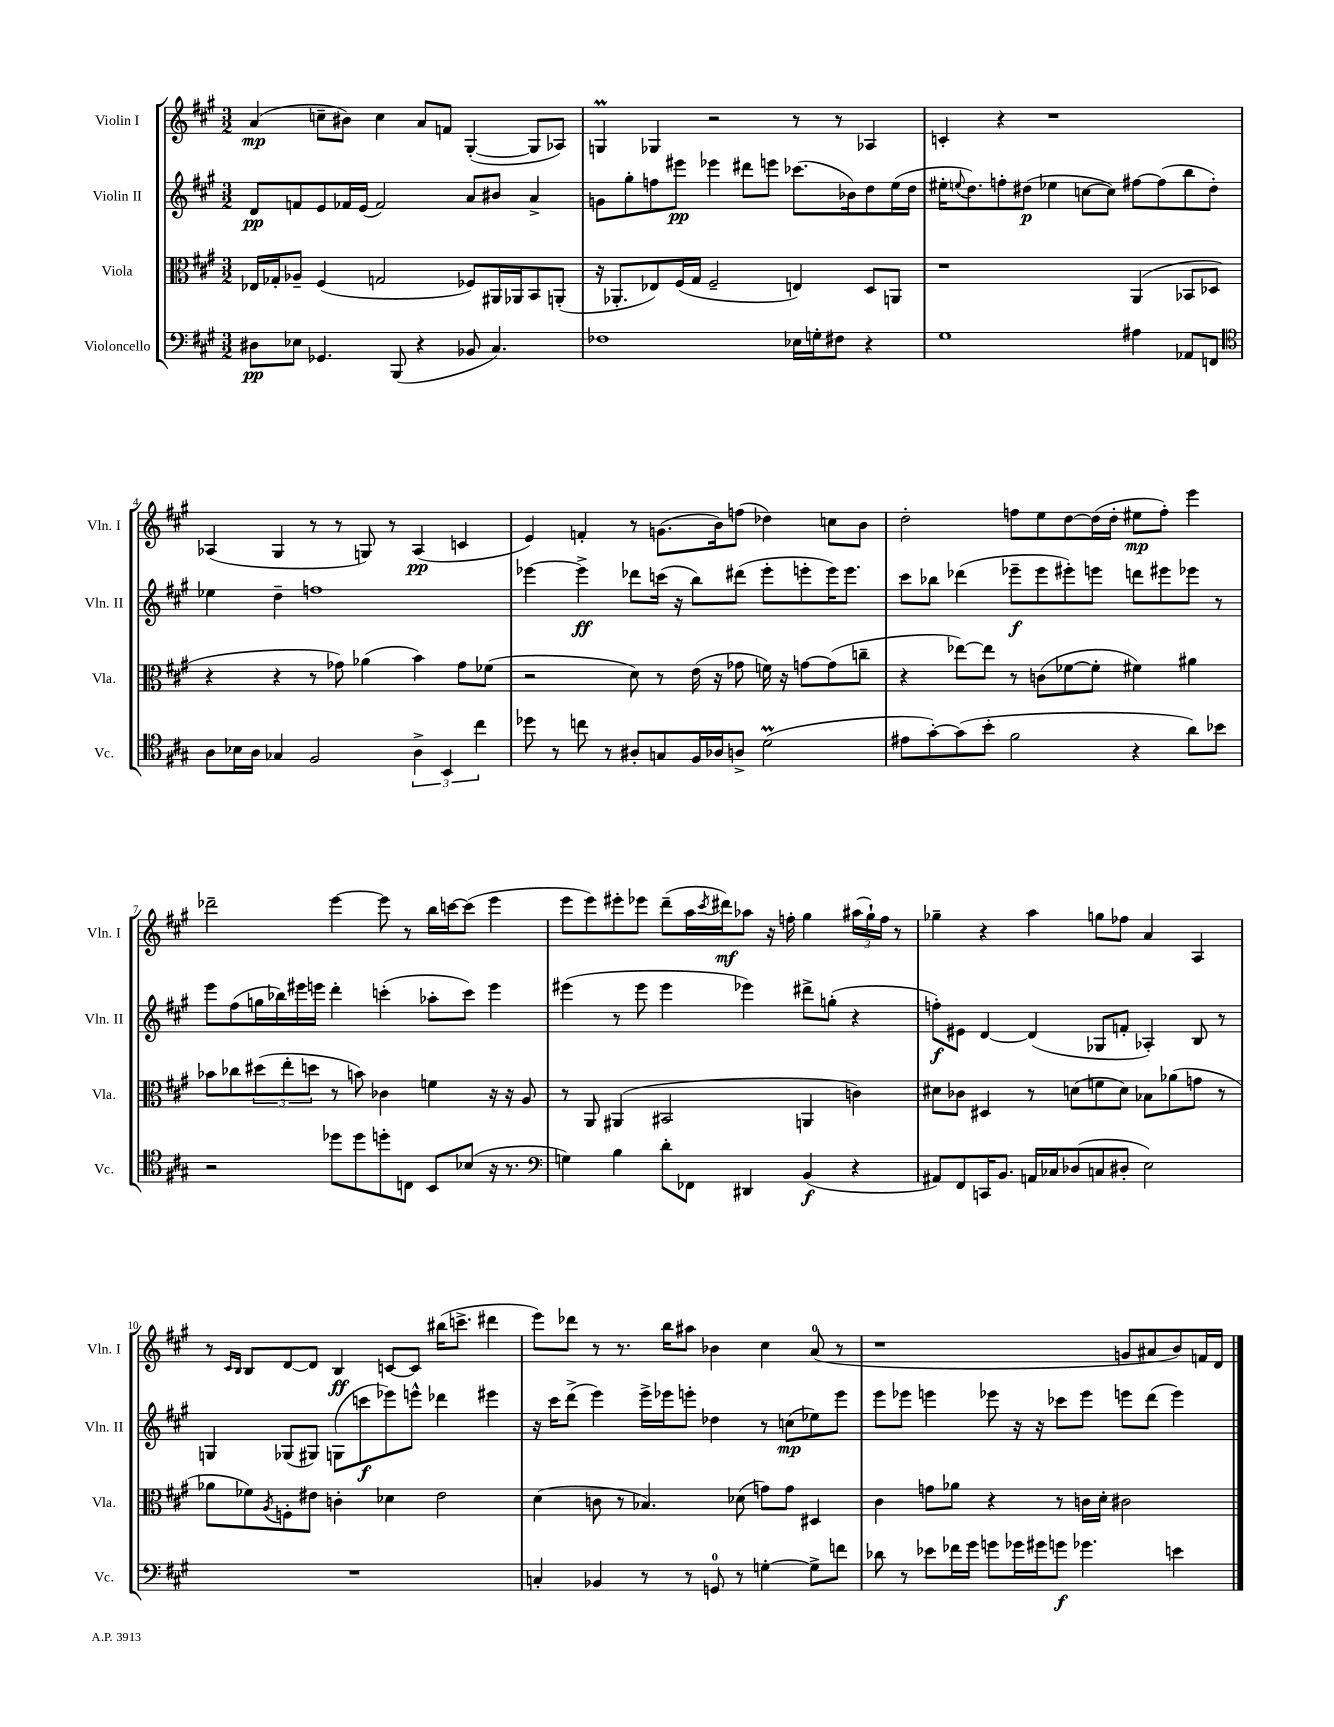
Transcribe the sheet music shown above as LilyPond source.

<<
\new StaffGroup <<
\new Staff = "s0" \with { instrumentName = "Violin I" shortInstrumentName = "Vln. I" } {
    \clef treble \key a \major \numericTimeSignature \time 3/2
    a'4\mp( c''8-- bis'8) c''4 a'8 f'8 gis4~-.( gis8 aes8) |
    g4\prall ges4 r2 r8 r8 aes4 |
    c'4-. r4 r1 |
    aes4( gis4 r8 r8 g8) r8 aes4\pp( c'4 |
    e'4) f'4-. r8 g'8.( b'16) f''8( des''4) c''8 b'8 |
    d''2-. f''8 e''8 d''8~ d''16( d''16-. eis''8\mp f''8-.) e'''4 |
    des'''2-- e'''4~ e'''8 r8 b''16 c'''16~ c'''8( e'''4 |
    e'''8 e'''8) eis'''8-. ees'''8 d'''8--( a''16 \acciaccatura { cis'''8 } dis'''16\mf) aes''8 r16 f''16-. gis''4 \tuplet 3/2 { ais''16( gis''16-!) f''16 } r8 |
    ges''4-- r4 a''4 g''8 fes''8 a'4 a4 |
    r8 \grace { cis'16 b16 } b8 d'8~ d'8 b4\ff c'8~ c'8 bis''16( c'''8.-> dis'''4 |
    e'''8) des'''8 r8 r8. b''16 ais''8 bes'4 cis''4 a'8-0( r8 |
    r1 g'8 ais'8 b'8) f'16 d'16 \bar "|." |
}
\new Staff = "s1" \with { instrumentName = "Violin II" shortInstrumentName = "Vln. II" } {
    \clef treble \key a \major \numericTimeSignature \time 3/2
    d'8\pp f'8 e'8 fes'16 e'16( fes'2) a'8 bis'8 a'4-> |
    g'8 gis''8-. f''8 eis'''8\pp ees'''4 dis'''8 e'''8 ces'''8.( bes'16) d''8 e''16( d''16 |
    eis''16-. \appoggiatura { e''8 } d''8.) f''8-. dis''8\p( ees''4 c''8~ c''8) fis''8~ fis''8( b''8 dis''8-.) |
    ees''4 d''4-- f''1 |
    ees'''4~ ees'''4->\ff des'''8 c'''16( r16 b''8) dis'''8( ees'''8-. e'''8-. e'''16) e'''8. |
    cis'''8 bes''8 des'''4( ees'''8--\f ees'''8 eis'''8-.) e'''8 d'''8 eis'''8 ees'''8 r8 |
    e'''8 fis''8( g''16 bes''16) eis'''16 e'''16 d'''4-. c'''4-.( aes''8-. c'''8) e'''4 |
    eis'''4( r8 eis'''8 eis'''4 ees'''4) dis'''8-> g''8-.( r4 |
    f''8-.\f) eis'8 d'4~ d'4( ges8 f'8-. aes4-.) b8 r8 |
    g4 ges8( gis8) g8( c'''8\f ees'''8) e'''8-^ des'''4 eis'''4 |
    r16 cis'''16 d'''8->( e'''4) e'''16-> ees'''16 e'''8-. des''4 r8 c''8\mp( ees''8) e'''8 |
    e'''8 ees'''8 e'''4 ees'''8 r16 r16 ces'''8 ees'''8 e'''8 d'''8( e'''4) \bar "|." |
}
\new Staff = "s2" \with { instrumentName = "Viola" shortInstrumentName = "Vla." } {
    \clef alto \key a \major \numericTimeSignature \time 3/2
    ees16 ges16-. aes8-- fis4( g2 fes8) ais,16 aes,16 b,8 a,8-.( |
    r16 aes,8.-. ees8) fis16( gis16 fis2-- e4) d8 a,8 |
    r1 a,4( bes,8 des8 |
    r4 r4 r8 ges'8) aes'4( b'4) ges'8 fes'8( |
    r2 d'8) r8 e'16( r16 ges'8 f'16) r16 g'8~ g'8( c''8-- |
    r4 ees''8~) ees''8 r8 c'8( fes'8~ fes'8-. fis'4) ais'4 |
    bes'8 ces''8 \tuplet 3/2 { dis''8( e''8-. d''8 } r8 b'8) ces'4 f'4 r16 r16 a8 |
    r8 a,8 ais,4( bis,2 a,4 c'4) |
    dis'8 ces'8 dis4 r8 d'8( f'8 d'8) bes8 aes'8( g'8 r8 |
    aes'8 fes'8) \acciaccatura { a8 } f8-. eis'8 c'4-. des'4 eis'2 |
    d'4( c'8 r8 bes4.) des'8( g'8) g'8 dis4 |
    cis'4 g'8 aes'8 r4 r8 c'16 d'16-. cis'2 \bar "|." |
}
\new Staff = "s3" \with { instrumentName = "Violoncello" shortInstrumentName = "Vc." } {
    \clef bass \key a \major \numericTimeSignature \time 3/2
    dis8\pp ees8 ges,4. b,,8( r4 bes,8 cis4.) |
    fes1 ees16 g16-. fis8 r4 |
    gis1 ais4 aes,8 f,8 |
    \clef tenor a8 bes16 a16 ges4 fis2 \tuplet 3/2 { a4-> b,4 cis''4 } |
    des''8 r8 c''8 r8 ais8-. g8 fis16 aes16 a8-> d'2\prall( |
    eis'8 gis'8~-.) gis'8( b'8-. fis'2 r4 a'8) bes'8 |
    r2 des''8 des''8 d''8-. c8 b,8 bes8( r16 r8. |
    \clef bass g4) b4 d'8-. fes,8 dis,4 b,4\f( r4 |
    ais,8) fis,8 c,16 b,8. a,16 ces16 des8( c8 dis8-. e2) |
    R1. |
    c4-. bes,4 r8 r8 g,8-0 r8 g4~-. g8-> f'8 |
    des'8 r8 ees'8 fes'16 gis'16 g'8 ges'16 gis'16 g'8\f ges'4. e'4 \bar "|." |
}
>>
>>
